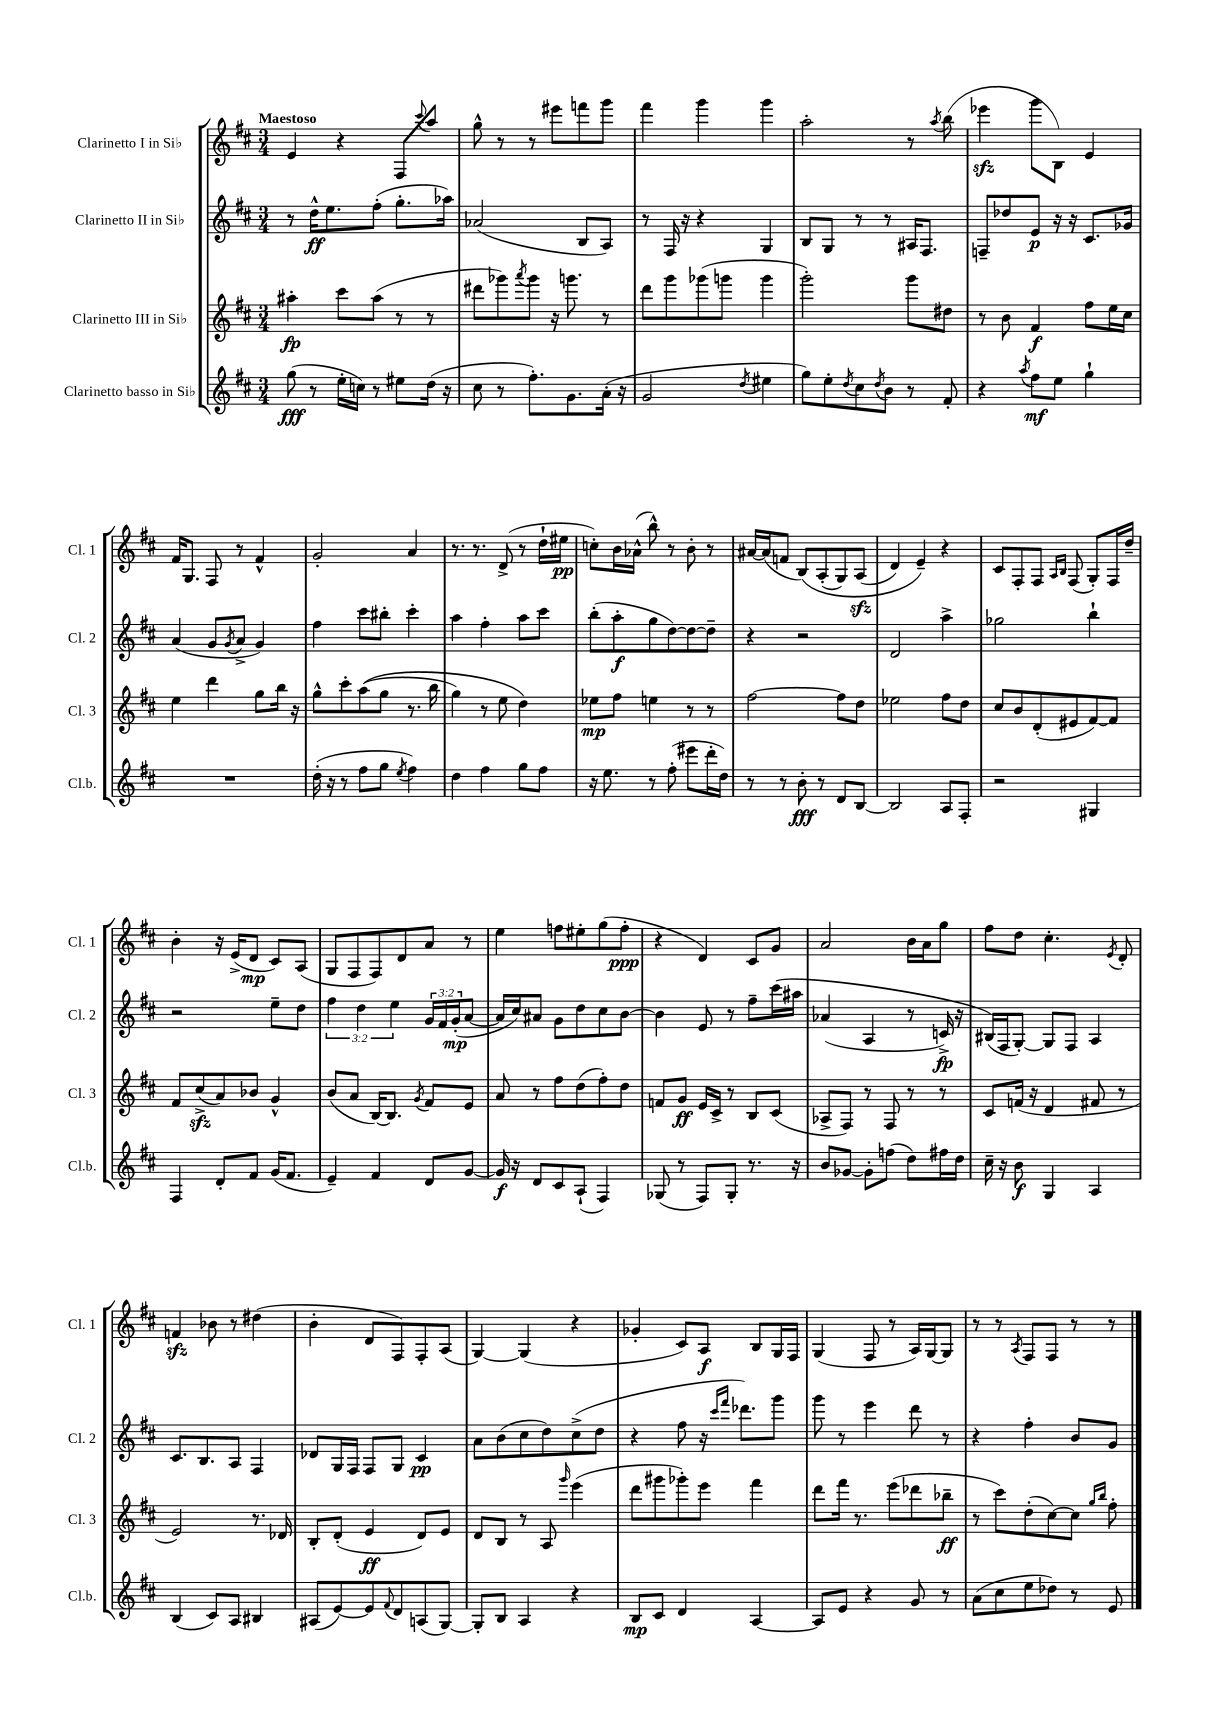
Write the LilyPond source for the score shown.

<<
\new StaffGroup <<
\new Staff = "s0" \with { instrumentName = "Clarinetto I in Sib" shortInstrumentName = "Cl. 1" } {
    \clef treble \key d \major \numericTimeSignature \time 3/4 \tempo "Maestoso"
    e'4 r4 fis8 \appoggiatura { cis'''8 } a''8 |
    g''8-^ r8 r8 eis'''8 f'''8 g'''8 |
    fis'''4 g'''4 g'''4 |
    a''2-. r8 \acciaccatura { a''8 } b''8( |
    ees'''4\sfz g'''8 b8) e'4 |
    fis'16 g8. fis8 r8 fis'4-^ |
    g'2-. a'4 |
    r8. r8. d'8->( r8 d''16-! eis''16\pp |
    c''8-.) b'16 aes'16-^( b''8-^) r8 b'8-. r8 |
    ais'16~ ais'16( f'8 b8)\( a8-.( g8) a8\sfz( |
    d'4) e'4--\) r4 |
    cis'8 fis8-. fis8 \grace { a16 b16 } fis8( g8-.) fis16 d''16-- |
    b'4-. r16 e'16->( d'8\mp cis'8) a8( |
    g8 fis8 fis8) d'8 a'8 r8 |
    e''4 f''8 eis''8-. g''8( f''8-.\ppp |
    r4 d'4) cis'8 g'8 |
    a'2 b'16 a'16 g''8 |
    fis''8 d''8 cis''4.-. \acciaccatura { e'8 } d'8-. |
    f'4\sfz bes'8 r8 dis''4( |
    b'4-. d'8 fis8) fis8-. a8( |
    g4~) g4( r4 |
    ges'4-. cis'8) a8\f b8 g16 fis16 |
    g4( fis8 r8 a16) g16~ g8 |
    r8 r8 \acciaccatura { a8 } fis8 fis8 r8 r8 \bar "|." |
}
\new Staff = "s1" \with { instrumentName = "Clarinetto II in Sib" shortInstrumentName = "Cl. 2" } {
    \clef treble \key d \major \numericTimeSignature \time 3/4 \override Staff.TupletNumber.text = #tuplet-number::calc-fraction-text
    r8 d''16-^\ff e''8. fis''8-.( g''8.-. aes''16) |
    aes'2( b8 a8) |
    r8 fis16 r16 r4 g4 |
    b8 g8 r8 r8 ais16 fis8. |
    f8-- des''8 e'8\p r16 r16 cis'8. ges'16 |
    a'4( g'8 \acciaccatura { g'8 } a'8-> g'4) |
    fis''4 cis'''8 bis''8-. cis'''4-. |
    a''4 fis''4-. a''8 cis'''8 |
    b''8-.( a''8-.\f g''8 d''8~) d''8~ d''8-- |
    r4 r2 |
    d'2 a''4-> |
    ges''2 b''4-! |
    r2 e''8-- d''8 |
    \tuplet 3/2 { fis''4 d''4 e''4 } \tuplet 3/2 { g'16 fis'16 g'16-.\mp( } a'8~ |
    a'16 cis''16) ais'8 g'8 d''8 cis''8 b'8~ |
    b'4 e'8 r8 fis''8-- cis'''16\( ais''16 |
    aes'4( a4 r8 c'16->\fp) r16 |
    bis16(\) fis16 g8~-.) g8 fis8 a4 |
    cis'8. b8. a8 fis4 |
    des'8 g16 fis16 fis8 g8 cis'4\pp |
    a'8 b'8( cis''8 d''8) cis''8->( d''8 |
    r4 fis''8 r16 \grace { cis'''16 fis'''16 } des'''8.) g'''8 |
    g'''8 r8 e'''4 d'''8 r8 |
    r4 fis''4-. b'8 g'8 \bar "|." |
}
\new Staff = "s2" \with { instrumentName = "Clarinetto III in Sib" shortInstrumentName = "Cl. 3" } {
    \clef treble \key d \major \numericTimeSignature \time 3/4
    ais''4-.\fp cis'''8 ais''8( r8 r8 |
    dis'''8 ges'''8) \acciaccatura { a'''8 } ges'''8 r16 g'''8. r8 |
    d'''8 g'''8 ges'''8( g'''8 g'''4 |
    g'''2-.) g'''8 dis''8 |
    r8 b'8 fis'4\f fis''8 e''16 cis''16 |
    e''4 d'''4 g''8 b''16 r16 |
    g''8-^ cis'''8-. a''8(\( g''8 r8. b''16 |
    g''4) r8 e''8 d''4\) |
    ees''8\mp fis''8 e''4 r8 r8 |
    fis''2~ fis''8 d''8 |
    ees''2 fis''8 d''8 |
    cis''8 b'8 d'8-.( eis'8 fis'8~) fis'8 |
    fis'8 cis''8->\sfz( a'8) bes'8 g'4-^ |
    b'8( a'8 b16~) b8. \acciaccatura { g'8 } fis'8 e'8 |
    a'8 r8 fis''8 d''8( fis''8-.) d''8 |
    f'8 g'8\ff e'16 cis'16-> r8 b8 cis'8( |
    aes8-> fis8) r8 fis8 r8 r8 |
    cis'8 f'16( r16 d'4 fis'8 r8 |
    e'2) r8. des'16 |
    b8-. d'8-.( e'4\ff d'8) e'8 |
    d'8 b8 r8 a8 \grace { g'''16 } e'''4( |
    d'''8 gis'''8 ges'''8-.) e'''8 fis'''4 |
    d'''8 fis'''16 r8. e'''8( des'''8 bes''8--\ff |
    r8 cis'''8) d''8-.( cis''8~) cis''8 \grace { g''16 b''16 } fis''8-. \bar "|." |
}
\new Staff = "s3" \with { instrumentName = "Clarinetto basso in Sib" shortInstrumentName = "Cl.b." } {
    \clef treble \key d \major \numericTimeSignature \time 3/4
    g''8\fff( r8 e''16-. c''16) r8 eis''8 d''16( r16 |
    cis''8 r8 fis''8.-.) g'8. a'16-.( r16 |
    g'2 \acciaccatura { d''8 } eis''4 |
    g''8) e''8-. \acciaccatura { d''8 } cis''8 \acciaccatura { d''8 } b'8 r8 fis'8-. |
    r4 \acciaccatura { a''8 } fis''8\mf e''8 g''4-! |
    R2. |
    d''16-.( r16 r8 fis''8 g''8 \acciaccatura { e''8 } fis''4) |
    d''4 fis''4 g''8 fis''8 |
    r16 e''8. r8 fis''8-.( eis'''8 d'''16-. d''16) |
    r8 r8 b'8-.\fff r8 d'8 b8~ |
    b2 a8 fis8-. |
    r2 gis4 |
    fis4 d'8-. fis'8 g'16( fis'8. |
    e'4--) fis'4 d'8 g'8~ |
    g'16\f r16 d'8 cis'8 a8-!( fis4) |
    ges8( r8 fis8) ges8-. r8. r16 |
    b'8 ges'8~ ges'8-. f''8( d''8) fis''16 d''16 |
    cis''16-- r16 b'8\f g4 a4 |
    b4( cis'8) a8 bis4 |
    ais8( e'8~) e'8 \appoggiatura { fis'8 } d'8 a8( g8~) |
    g8-. b8 a4 r4 |
    b8\mp cis'8 d'4 a4~ |
    a8 e'8 r4 g'8 r8 |
    a'8( cis''8 e''8 des''8) r8 e'8 \bar "|." |
}
>>
>>
\layout { \context { \Score \remove "Bar_number_engraver" } }
